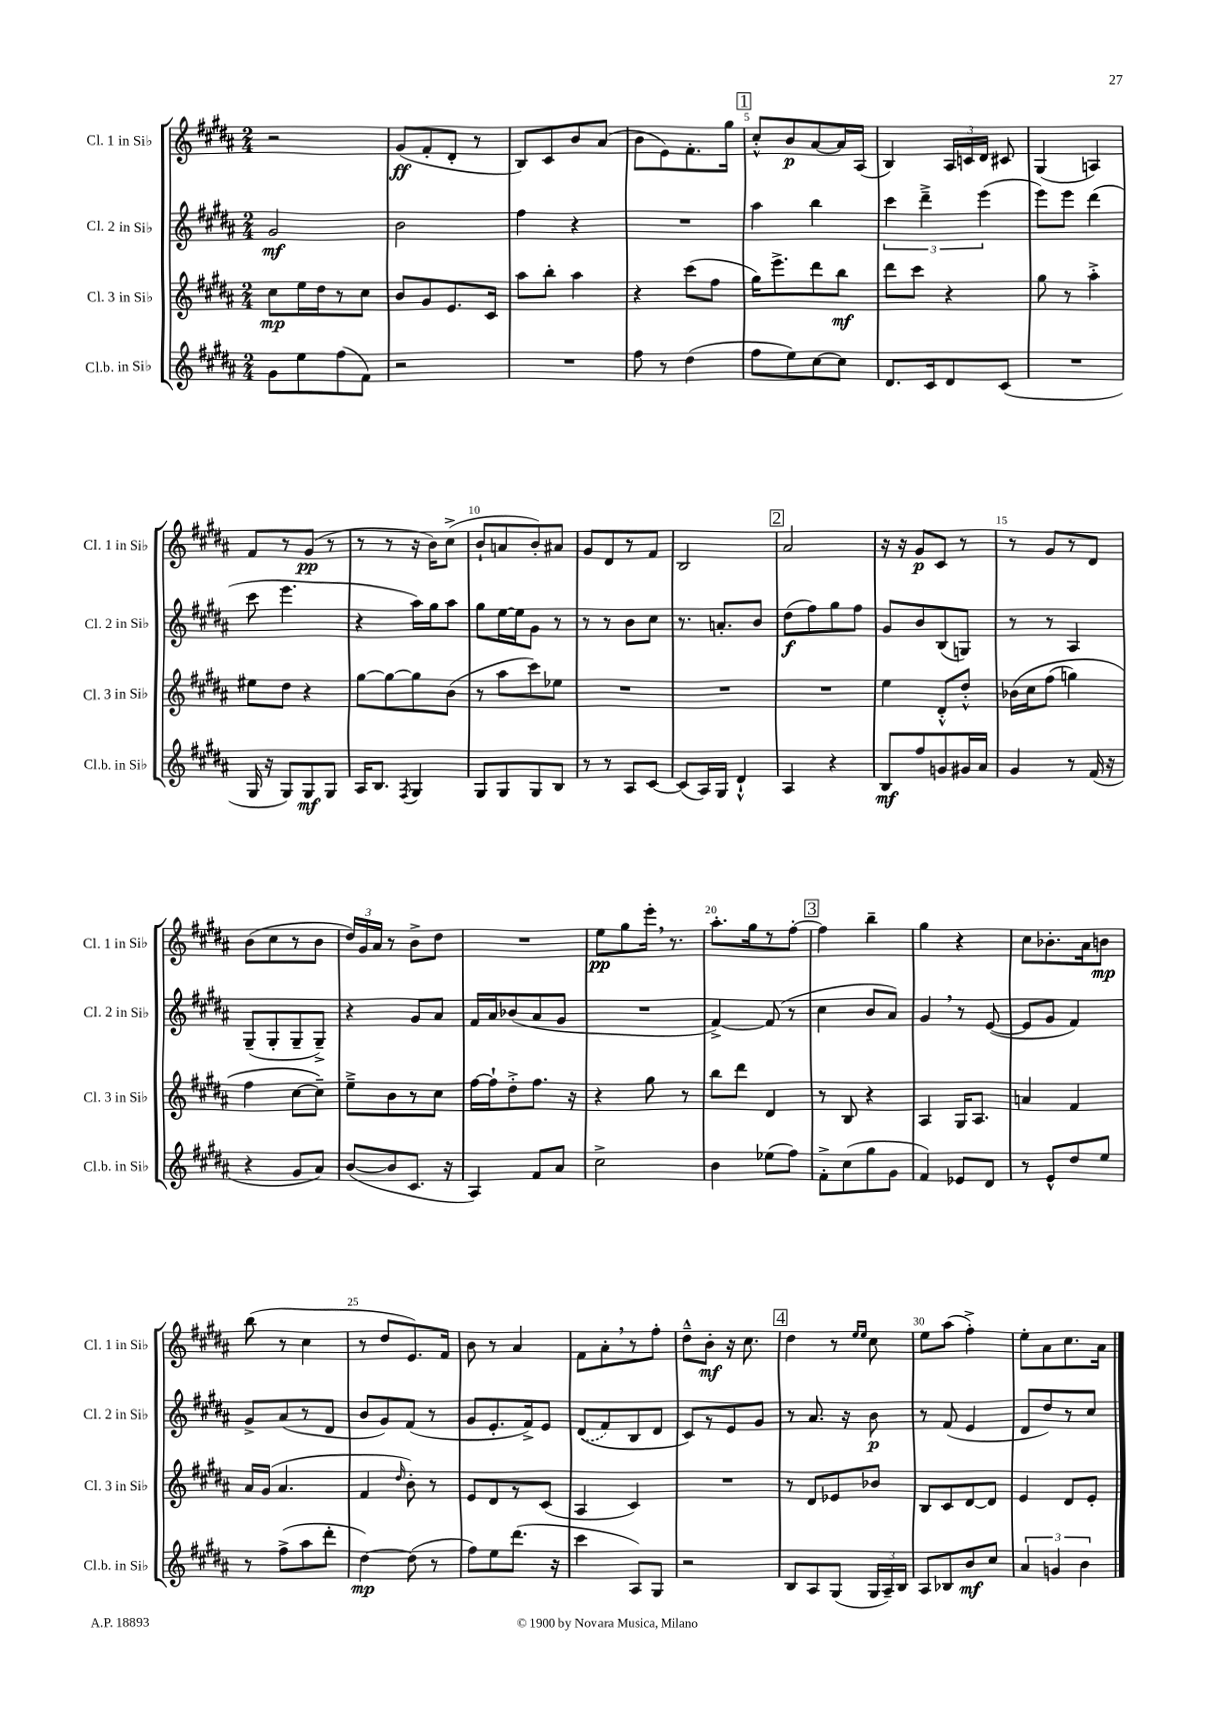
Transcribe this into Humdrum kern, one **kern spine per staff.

**kern	**kern	**kern	**kern
*staff4	*staff3	*staff2	*staff1
*clefG2	*clefG2	*clefG2	*clefG2
*k[f#c#g#d#a#]	*k[f#c#g#d#a#]	*k[f#c#g#d#a#]	*k[f#c#g#d#a#]
*M2/4	*M2/4	*M2/4	*M2/4
8g#	8cc#	2g#	2r
8ee	16ee	.	.
.	16dd#	.	.
(8ff#	8r	.	.
8f#)	8cc#	.	.
=	=	=	=
2r	8b	2b	(8g#
.	8g#	.	8f#'
.	8.e	.	8d#'
.	.	.	8r
.	16c#	.	.
=	=	=	=
2r	8aa#	4ff#	8B)
.	8bb'	.	8c#
.	4aa#	4r	8b
.	.	.	(8a#
=	=	=	=
8ff#	4r	2r	8b
8r	.	.	8e)
(4dd#	(8ccc#	.	8.f#'
.	8ff#	.	.
.	.	.	16gg#
=	=	=	=
8ff#	16gg#)	4aa#	8cc#'^^
.	8.eee^	.	.
8ee)	.	.	8b
[8cc#	8ddd#	4bb	[8a#
8cc#]	8bb	.	16a#]
.	.	.	(16A#
=	=	=	=
8.d#	8ddd#	6ccc#	4B)
.	8ccc#	.	.
.	.	6ddd#~^	.
16c#	.	.	.
8d#	4r	.	24A#
.	.	.	24c
.	.	(6eee	24d#
(8c#	.	.	8c#
=	=	=	=
2r	8gg#	8eee)	(4G#
.	8r	8eee	.
.	4aa#'^	(4ddd#	4A)
=	=	=	=
16G#	8ee#	8ccc#	8f#
16r	.	.	.
8G#)	8dd#	4.eee	8r
8G#	4r	.	(8g#
8G#	.	.	8r
=	=	=	=
16A#	[8gg#	4r	8r
8.B	.	.	.
.	8gg#_	.	8r
8qF#	.	.	.
4G#	8gg#]	16aa#)	16r
.	.	16gg#	16b)
.	(8b	8aa#	(8cc#^
=	=	=	=
8G#	8r	8gg#	8b`
8G#	8aa#	[16ee	8a
.	.	16ee]	.
8G#	8ccc#)	8g#	8b')
8B	8ee-	8r	8a#
=	=	=	=
8r	2r	8r	8g#
8r	.	8r	8d#
8A#	.	8b	8r
[8c#	.	8cc#	8f#
=	=	=	=
(8c#]	2r	8.r	2B
16A#)	.	.	.
16G#	.	8.a'	.
4d#`^^	.	.	.
.	.	8b	.
=	=	=	=
4A#	2r	(8dd#	2a#
.	.	8ff#)	.
4r	.	8gg#	.
.	.	8ff#	.
=	=	=	=
8B	4ee	8g#	16r
.	.	.	16r
8ff#	.	8b	8g#
8g	8d#'^^	(8B	8c#
16g#	8dd#'^^	8G)	8r
16a#	.	.	.
=	=	=	=
4g#	&(16b-	8r	8r
.	16cc#	.	.
.	(8ff#	8r	8g#
8r	4gg)	4A#	8r
(16f#	.	.	8d#
16r	.	.	.
=	=	=	=
4r	4ff#	(8G#~	(8b
.	.	8G#'	8cc#
8g#	[8cc#	8G#~	8r
8a#)	8cc#~]&)	8G#~^)	8b
=	=	=	=
([8b	8ee~^	4r	24dd#)
.	.	.	24g#
.	.	.	24a#
8b]	8b	.	8r
8.c#	8r	8g#	8b^
.	8cc#	8a#	8dd#
16r	.	.	.
=	=	=	=
4A#)	[16ff#	16f#	2r
.	16ff#`]	16a#	.
.	8dd#'^	(8b-	.
8f#	8.ff#	8a#	.
8a#	.	8g#	.
.	16r	.	.
=	=	=	=
2cc#^	4r	2r	8ee
.	.	.	8gg#
.	8gg#	.	16eee'
.	.	.	8.r
.	8r	.	.
=	=	=	=
4b	8bb	[4f#^)	8.aa#'
.	8ddd#	.	.
.	.	.	16gg#
(8ee-	4d#	(8f#]	8r
8ff#)	.	8r	[8ff#'
=	=	=	=
8f#'^	8r	4cc#	4ff#]
(8cc#	8B	.	.
8gg#	4r	8b	4bb~
8g#	.	8a#)	.
=	=	=	=
4f#)	4A#	4g#	4gg#
8e-	16G#	8r	4r
.	8.A#	.	.
8d#	.	([8e	.
=	=	=	=
8r	4a	8e]	8cc#
8e^^	.	8g#	8.b-'
8dd#	4f#	4f#)	.
.	.	.	16a#
8ee	.	.	8b
=	=	=	=
8r	16a#	8g#^	(8bb
.	(16g#	.	.
(8ff#^	4.a#	(8a#	8r
8aa#	.	8r	4cc#
8ddd#'	.	8d#	.
=	=	=	=
[4dd#)	4f#	8b	8r
.	.	8g#)	8dd#
.	16qqdd#	.	.
(8dd#]	8b')	(8f#	8.e)
8r	8r	8r	.
.	.	.	16f#
=	=	=	=
8ff#)	8e	8g#	8b
8ee	8d#	8.e'	8r
(8.ddd#	8r	.	4a#
.	.	16f#^)	.
.	(8c#	8e	.
16r	.	.	.
=	=	=	=
4ccc#	4A#	&((8d#	8f#
.	.	8f#)	8a#'
8A#)	4c#)	8B	8r
8G#	.	8d#	8ff#'
=	=	=	=
2r	2r	8c#&)	8dd#~^^
.	.	8r	8b'
.	.	8e	16r
.	.	.	8.cc#
.	.	8g#	.
=	=	=	=
8B	8r	8r	4dd#
8A#	8d#	8.a#	.
(8G#	8e-	.	8r
.	.	16r	.
.	.	.	16qqee
.	.	.	16qqee
24G#	8b-	8b	8cc#
24A#~)	.	.	.
24B	.	.	.
=	=	=	=
8A#	8B	8r	8ee
8B-	8c#	(8f#	(8aa#
8b	[8d#	4e	4ff#'^)
8cc#	8d#]	.	.
=	=	=	=
6a#	4e	8d#	8ee'
.	.	8dd#)	8a#
6g	.	.	.
.	8d#	8r	8.cc#
6b	.	.	.
.	8e'	8cc#	.
.	.	.	16a#
==	==	==	==
*-	*-	*-	*-
